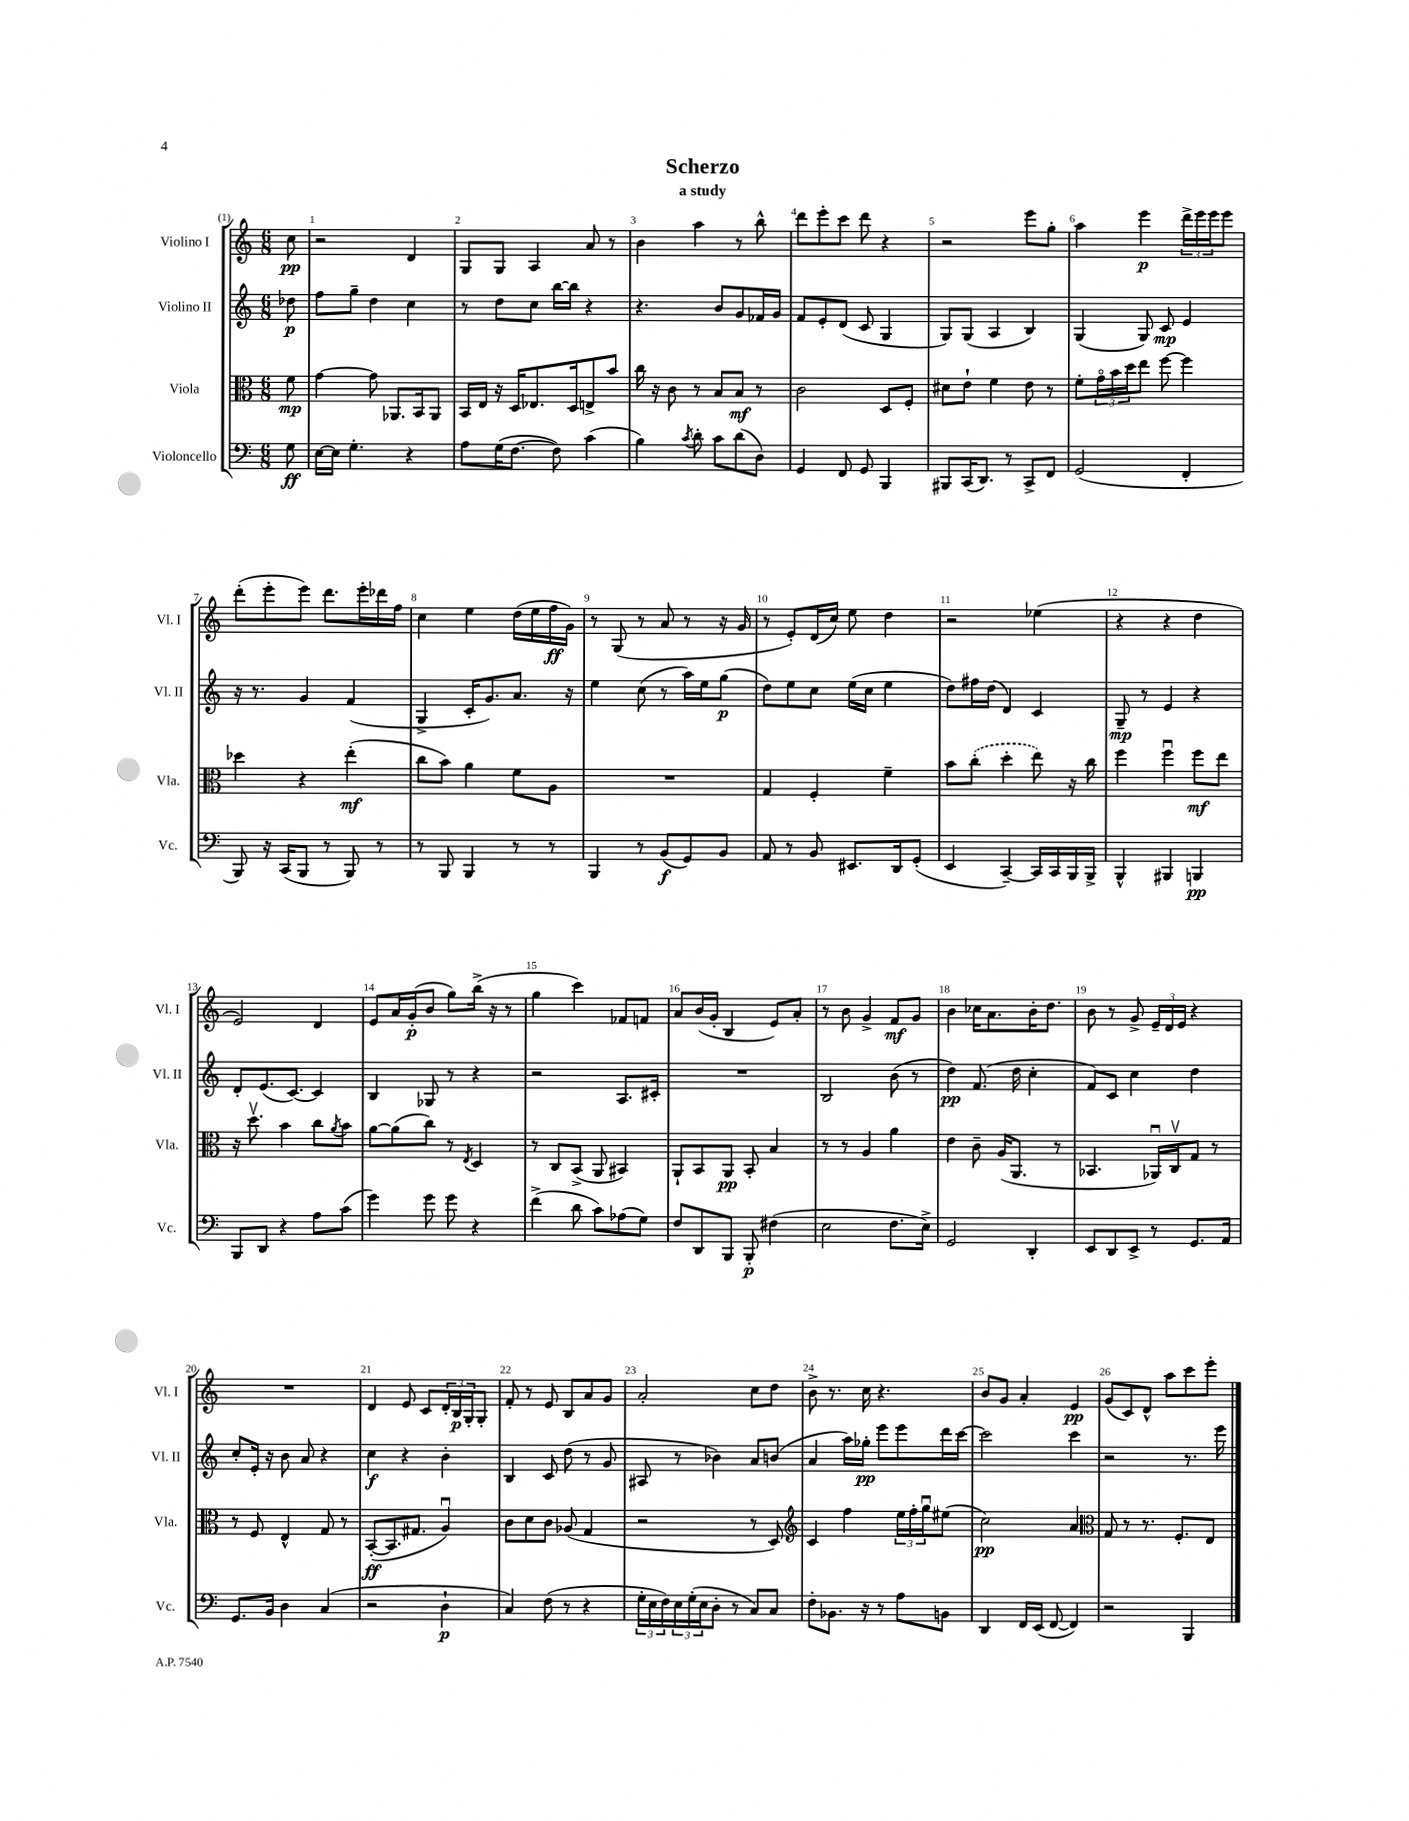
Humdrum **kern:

**kern	**kern	**kern	**kern
*staff4	*staff3	*staff2	*staff1
*clefF4	*clefC3	*clefG2	*clefG2
*k[]	*k[]	*k[]	*k[]
*M6/8	*M6/8	*M6/8	*M6/8
8G	8f	8dd-	8cc
=	=	=	=
[16E	[4g	8ff	2r
16E]	.	.	.
4.G'	.	8gg~	.
.	8g]	4dd	.
.	8.AA-	.	.
4r	.	4cc	4d
.	16BB	.	.
.	8AA-	.	.
=	=	=	=
8A	16BB	8r	8G
.	16E	.	.
(16G	16r	8dd	8G
[8.F	16D	.	.
.	8.E-	8cc	4A
8F])	.	[16bb	.
.	16D	16bb]	.
(4c	8E^	4r	8a
.	8b	.	8r
=	=	=	=
4B)	16cc	4.r	4b
.	16r	.	.
.	8c	.	.
8qc	.	.	.
8d'	8r	.	4aa
8c	8B	8b	.
(8d	8B	8g	8r
8D)	8r	16f-	8bb^^
.	.	16g	.
=	=	=	=
4GG	2c	8f	8ddd
.	.	8e'	8eee'
8FF	.	(8d	8ccc
8GG	.	8c	8ddd
4BBB	8D	4G	4r
.	8F'	.	.
=	=	=	=
8BBB#	8d#	8G)	2r
(16CC	8e`	(8G	.
8.DD)	.	.	.
.	4f	4A	.
8r	.	.	.
8CC^	8e	4B)	8eee
8FF	8r	.	8gg'
=	=	=	=
(2GG	8f'	(4G	4aa
.	24go	.	.
.	24b	.	.
.	24dd	.	.
.	8ee	8G)	4eee
.	[8ff	8c	.
4FF'	4ff]	4e	24ddd^
.	.	.	24eee
.	.	.	24eee
.	.	.	8eee
=	=	=	=
8BBB)	4dd-	16r	(8ddd'
.	.	8.r	.
16r	.	.	8eee'
(16CC	.	.	.
8BBB	4r	4g	8eee)
8r	.	.	8.ddd
8BBB)	(4ee'	(4f	.
.	.	.	16eee'
8r	.	.	16ddd-
.	.	.	16ff
=	=	=	=
8r	8cc	4G^	4cc
8BBB	8b)	.	.
4BBB	4a	16c'	4ee
.	.	8.g)	.
8r	8f	8.a	(16dd
.	.	.	16ee
8r	8A	.	16ff
.	.	16r	16g)
=	=	=	=
4BBB	2.r	4ee	8r
.	.	.	(8G
8r	.	(8cc	8r
(8BB	.	8r	8a
8GG)	.	16aa)	8r
.	.	16ee	.
8BB	.	(8gg	16r
.	.	.	16g
=	=	=	=
8AA	4G	8dd)	8r
8r	.	8ee	8e')
8BB	4F'	8cc	(16d
.	.	.	16cc)
8.EE#	.	(16ee	8ee
.	.	16cc	.
.	4f~	4ee	4dd
16DD	.	.	.
(8GG'	.	.	.
=	=	=	=
4EE	8b	8dd)	2r
.	(8cc'	16ff#	.
.	.	(16dd	.
[4CC~)	4dd'	4d)	.
16CC]	8ee)	4c	(4ee-
16CC	.	.	.
16BBB	16r	.	.
16BBB^	16cc	.	.
=	=	=	=
4BBB^^	4ff	8G~	4r
.	.	8r	.
4BBB#	4ffu	4e	4r
4BBB	8ff	4r	4dd
.	8ee	.	.
=	=	=	=
8BBB	16r	8d'	2e)
.	8.ddv	.	.
8DD	.	(8.e	.
4r	4b	.	.
.	.	[8.c)	.
8A	8cc	4c]	4d
.	8qa	.	.
(8c	8b	.	.
=	=	=	=
4g)	[8a	4B	8e
.	(8a]	.	16a
.	.	.	(16g'
8g	8cc)	8G-	8b
8g	8r	8r	8gg)
.	8qE	.	.
4r	4D	4r	(16bb^
.	.	.	16r
.	.	.	8r
=	=	=	=
(4f^	8r	2r	4gg
.	8C	.	.
8d	(8BB^	.	4ccc)
8c)	8AA	.	.
(8A-	4BB#)	8.A	8f-
8G)	.	.	8f
.	.	16c#'	.
=	=	=	=
8F	8AA`	2.r	8a
8DD	8BB	.	(16b
.	.	.	16g'
8BBB	8AA	.	4B
8BBB'	8BB'	.	.
(4F#	4B	.	8e)
.	.	.	8a'
=	=	=	=
2E	8r	2B	8r
.	8r	.	8b
.	4A	.	4g^
8.F	4a	(8b	8f
.	.	8r	8g
16E^)	.	.	.
=	=	=	=
2GG	4e	4dd)	4b
.	8c~	(8.f	16cc-
.	.	.	8.a
.	(16A	.	.
.	8.AA	16dd	.
4DD'	.	4cc'	16b'
.	.	.	8.dd
.	8r	.	.
=	=	=	=
8EE	4.BB-	8f)	8b
8DD	.	8c	8r
8EE^	.	4cc	8g^
8r	16AA-u)	.	24e~
.	.	.	24d
.	16Cv	.	.
.	.	.	24e
8.GG	8G	4dd	4r
.	8r	.	.
16AA	.	.	.
=	=	=	=
8.GG	8r	8cc'	2.r
.	8F	16e'	.
16BB	.	16r	.
4D	4E^^	8b	.
.	.	8a	.
(4C	8G	4r	.
.	8r	.	.
=	=	=	=
2r	([8BB'	4cc	4d
.	8.BB]	.	.
.	.	4r	8e
.	8.G#	.	.
.	.	.	8c
4D`	4Au)	4b'	24d'
.	.	.	24B
.	.	.	24G'
.	.	.	8G'
=	=	=	=
4C)	8c	4B	8f'
.	8d	.	8r
(8F	8c	8c	8e
8r	(8A-	(8dd	8B
4r	4G	8r	8a
.	.	8g	8g
=	=	=	=
24G'	2r	8A#	2a'
24E	.	.	.
24F)	.	.	.
24E	.	8r	.
(24G'	.	.	.
24E	.	.	.
8D'	.	4b-)	.
8r	.	.	.
8C)	8r	8a	8cc
8C	8D)	(8b	8dd
=	=	=	=
*	*clefG2	*	*
8F'	4c	4a	8b^
8.BB-	.	.	8.r
.	4ff	16aa)	.
16r	.	16gg-'	16cc
8r	.	8eee	4.r
8A	24ee	8eee	.
.	24ff'	.	.
.	24ggu	.	.
8BB	(8ee#	16ddd	.
.	.	[16ccc	.
=	=	=	=
4DD	2cc)	2ccc]	8b
.	.	.	8g
16FF	.	.	4a'
(16EE	.	.	.
[8FF	.	.	.
4FF])	4a	4ccc	4e
=	=	=	=
*	*clefC3	*	*
2r	8G	2r	(8g
.	8r	.	8c)
.	8.r	.	8d^^
.	.	.	8aa
.	8.F'	.	.
4BBB	.	8.r	8ccc
.	8E	.	8eee'
.	.	16eee	.
==	==	==	==
*-	*-	*-	*-
